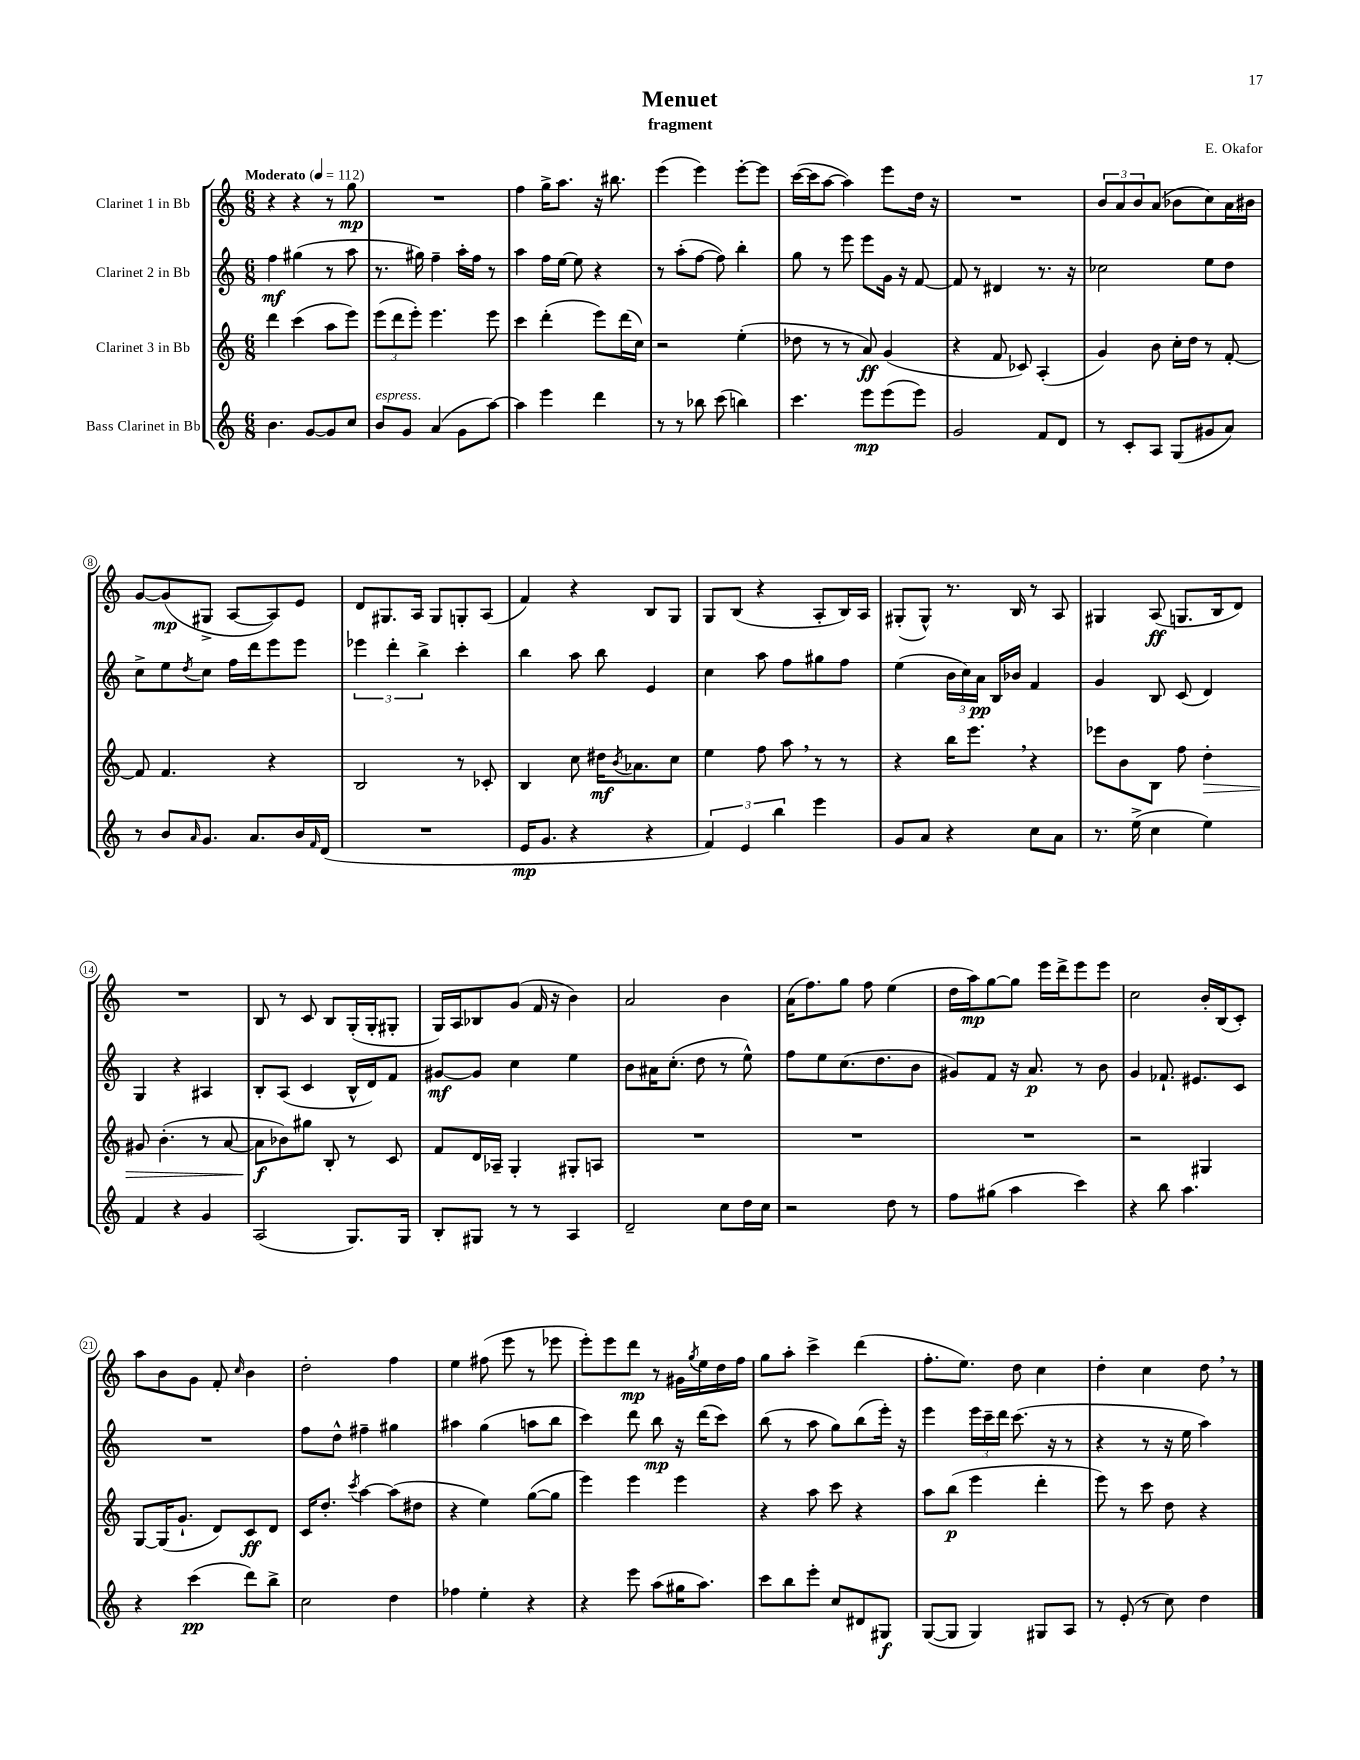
\header { title = "Menuet" composer = "E. Okafor" subtitle = "fragment" }
<<
\new StaffGroup <<
\new Staff = "s0" \with { instrumentName = "Clarinet 1 in Bb" } {
    \clef treble \key c \major \numericTimeSignature \time 6/8 \tempo "Moderato" 4 = 112
    r4 r4 r8 g''8\mp |
    R2. |
    f''4 g''16-> a''8. r16 bis''8. |
    e'''4( e'''4) e'''8~-. e'''8 |
    c'''16~( c'''16 a''8~ a''4) e'''8 d''16 r16 |
    R2. |
    \tuplet 3/2 { b'8 a'8 b'8 } a'8( bes'8 c''8) a'16 bis'16 |
    g'8~ g'8\mp( gis8-> a8~ a8) e'8 |
    d'8 gis8. a16 gis8 g8-. a8( |
    f'4) r4 b8 g8 |
    g8 b8( r4 a8-. b16) a16 |
    gis8-.( gis8-^) r8. b16 r8 a8 |
    gis4 a8\ff( g8. b16 d'8) |
    R2. |
    b8 r8 c'8 b8 g16-.( g16-. gis8-. |
    g16) a16 bes8 g'8( f'16 r16 b'4) |
    a'2 b'4 |
    a'16( f''8.) g''8 f''8 e''4( |
    d''16 a''16\mp) g''8~ g''8 e'''16 d'''16-> e'''8 e'''8 |
    c''2 b'16-. b16( c'8-.) |
    a''8 b'8 g'8 f'8-. \grace { c''16 } b'4 |
    d''2-. f''4 |
    e''4 fis''8( e'''8 r8 ees'''8 |
    e'''8-.) e'''8 d'''8\mp r8 gis'16 \acciaccatura { g''8 } e''16 d''16 f''16 |
    g''8 a''8-. c'''4-> d'''4( |
    f''8.-. e''8.) d''8 c''4 |
    d''4-. c''4 d''8 \breathe r8 \bar "|." |
}
\new Staff = "s1" \with { instrumentName = "Clarinet 2 in Bb" } {
    \clef treble \key c \major \numericTimeSignature \time 6/8
    f''4\mf gis''4( r8 a''8 |
    r8. gis''16) f''4-- a''16-. f''16 r8 |
    a''4 f''16 e''16~ e''8 r4 |
    r8 a''8-.( f''8~ f''8) b''4-. |
    g''8 r8 e'''8 e'''8 g'16 r16 f'8~ |
    f'8 r8 dis'4 r8. r16 |
    ces''2 e''8 d''8 |
    c''8-> e''8 \acciaccatura { d''8 } c''8 f''16 d'''16 e'''8 e'''8 |
    \tuplet 3/2 { ees'''4 d'''4-. b''4-> } c'''4-. |
    b''4 a''8 b''8 e'4 |
    c''4 a''8 f''8 gis''8 f''8 |
    e''4( \tuplet 3/2 { b'16 c''16) a'16\pp } b16 bes'16 f'4 |
    g'4 b8 c'8( d'4) |
    g4 r4 ais4 |
    b8-. a8( c'4 b16-^ d'16) f'8 |
    gis'8~\mf gis'8 c''4 e''4 |
    b'8 ais'16 c''8.-.( d''8 r8 e''8-^) |
    f''8 e''8 c''8.( d''8. b'8 |
    gis'8) f'8 r16 a'8.\p r8 b'8 |
    g'4 fes'8.-! eis'8. c'8 |
    R2. |
    f''8 d''8-^ fis''4-- gis''4 |
    ais''4 g''4( a''8 b''8 |
    c'''4) d'''8 b''8\mp r16 d'''16( c'''8) |
    b''8( r8 a''8 g''8) b''8( e'''16-.) r16 |
    e'''4 \tuplet 3/2 { e'''16 c'''16-- d'''16 } c'''8.( r16 r8 |
    r4 r8 r16 e''16 a''4) \bar "|." |
}
\new Staff = "s2" \with { instrumentName = "Clarinet 3 in Bb" } {
    \clef treble \key c \major \numericTimeSignature \time 6/8
    d'''4 c'''4( a''8 e'''8) |
    \tuplet 3/2 { e'''8( d'''8 e'''8-.) } e'''4. e'''8 |
    c'''4 d'''4-.( e'''8) d'''16( c''16) |
    r2 e''4-.( |
    des''8 r8 r8 a'8\ff) g'4( |
    r4 f'8 ces'8) a4-.( |
    g'4) b'8 c''16-. d''16 r8 f'8~-. |
    f'8 f'4. r4 |
    b2 r8 ces'8-. |
    b4 c''8 dis''16\mf \acciaccatura { b'8 } aes'8. c''8 |
    e''4 f''8 a''8 \breathe r8 r8 |
    r4 b''16 e'''8. \breathe r4 |
    ees'''8 b'8 b8 f''8 d''4-.\> |
    gis'8 b'4.-.( r8 a'8~ |
    a'8\f\! bes'8) gis''8 b8-. r8 c'8 |
    f'8 d'16 aes16-- g4-. gis8-. a8 |
    R2. |
    R2. |
    R2. |
    r2 gis4 |
    g8~ g16( g'8.-! d'8) c'8\ff d'8 |
    c'16 d''8.-. \acciaccatura { c'''8 } a''4~ a''8( dis''8 |
    r4 e''4) g''8~( g''8 |
    e'''4) e'''4 e'''4 |
    r4 a''8 c'''8 r4 |
    a''8 b''8\p( e'''4 d'''4-. |
    e'''8) r8 c'''8 d''8 r4 \bar "|." |
}
\new Staff = "s3" \with { instrumentName = "Bass Clarinet in Bb" } {
    \clef treble \key c \major \numericTimeSignature \time 6/8
    b'4. g'8~ g'8 c''8 |
    b'8^\markup { \italic "espress." } g'8 a'4( g'8 a''8~) |
    a''4 e'''4 d'''4 |
    r8 r8 bes''8 c'''8( b''4) |
    c'''4. e'''8\mp e'''8( e'''8) |
    g'2 f'8 d'8 |
    r8 c'8-. a8 g8( gis'8 a'8) |
    r8 b'8 \grace { a'16 } g'8. a'8. b'16 \grace { f'16 } d'16( |
    R2. |
    e'16\mp g'8. r4 r4 |
    \tuplet 3/2 { f'4) e'4 b''4 } e'''4 |
    g'8 a'8 r4 c''8 a'8 |
    r8. e''16->( c''4 e''4) |
    f'4 r4 g'4 |
    a2( g8.) g16 |
    b8-. gis8 r8 r8 a4 |
    d'2-- c''8 d''16 c''16 |
    r2 d''8 r8 |
    f''8 gis''8( a''4 c'''4) |
    r4 b''8 a''4. |
    r4 c'''4\pp( d'''8) b''8-> |
    c''2 d''4 |
    fes''4 e''4-. r4 |
    r4 e'''8 a''8( gis''16 a''8.) |
    c'''8 b''8 e'''8-. c''8 dis'8 gis8\f |
    g8~( g8 g4) gis8 a8 |
    r8 e'8-.( r8 c''8) d''4 \bar "|." |
}
>>
>>
\layout { \context { \Score \override BarNumber.stencil = #(make-stencil-circler 0.1 0.3 ly:text-interface::print) } }
